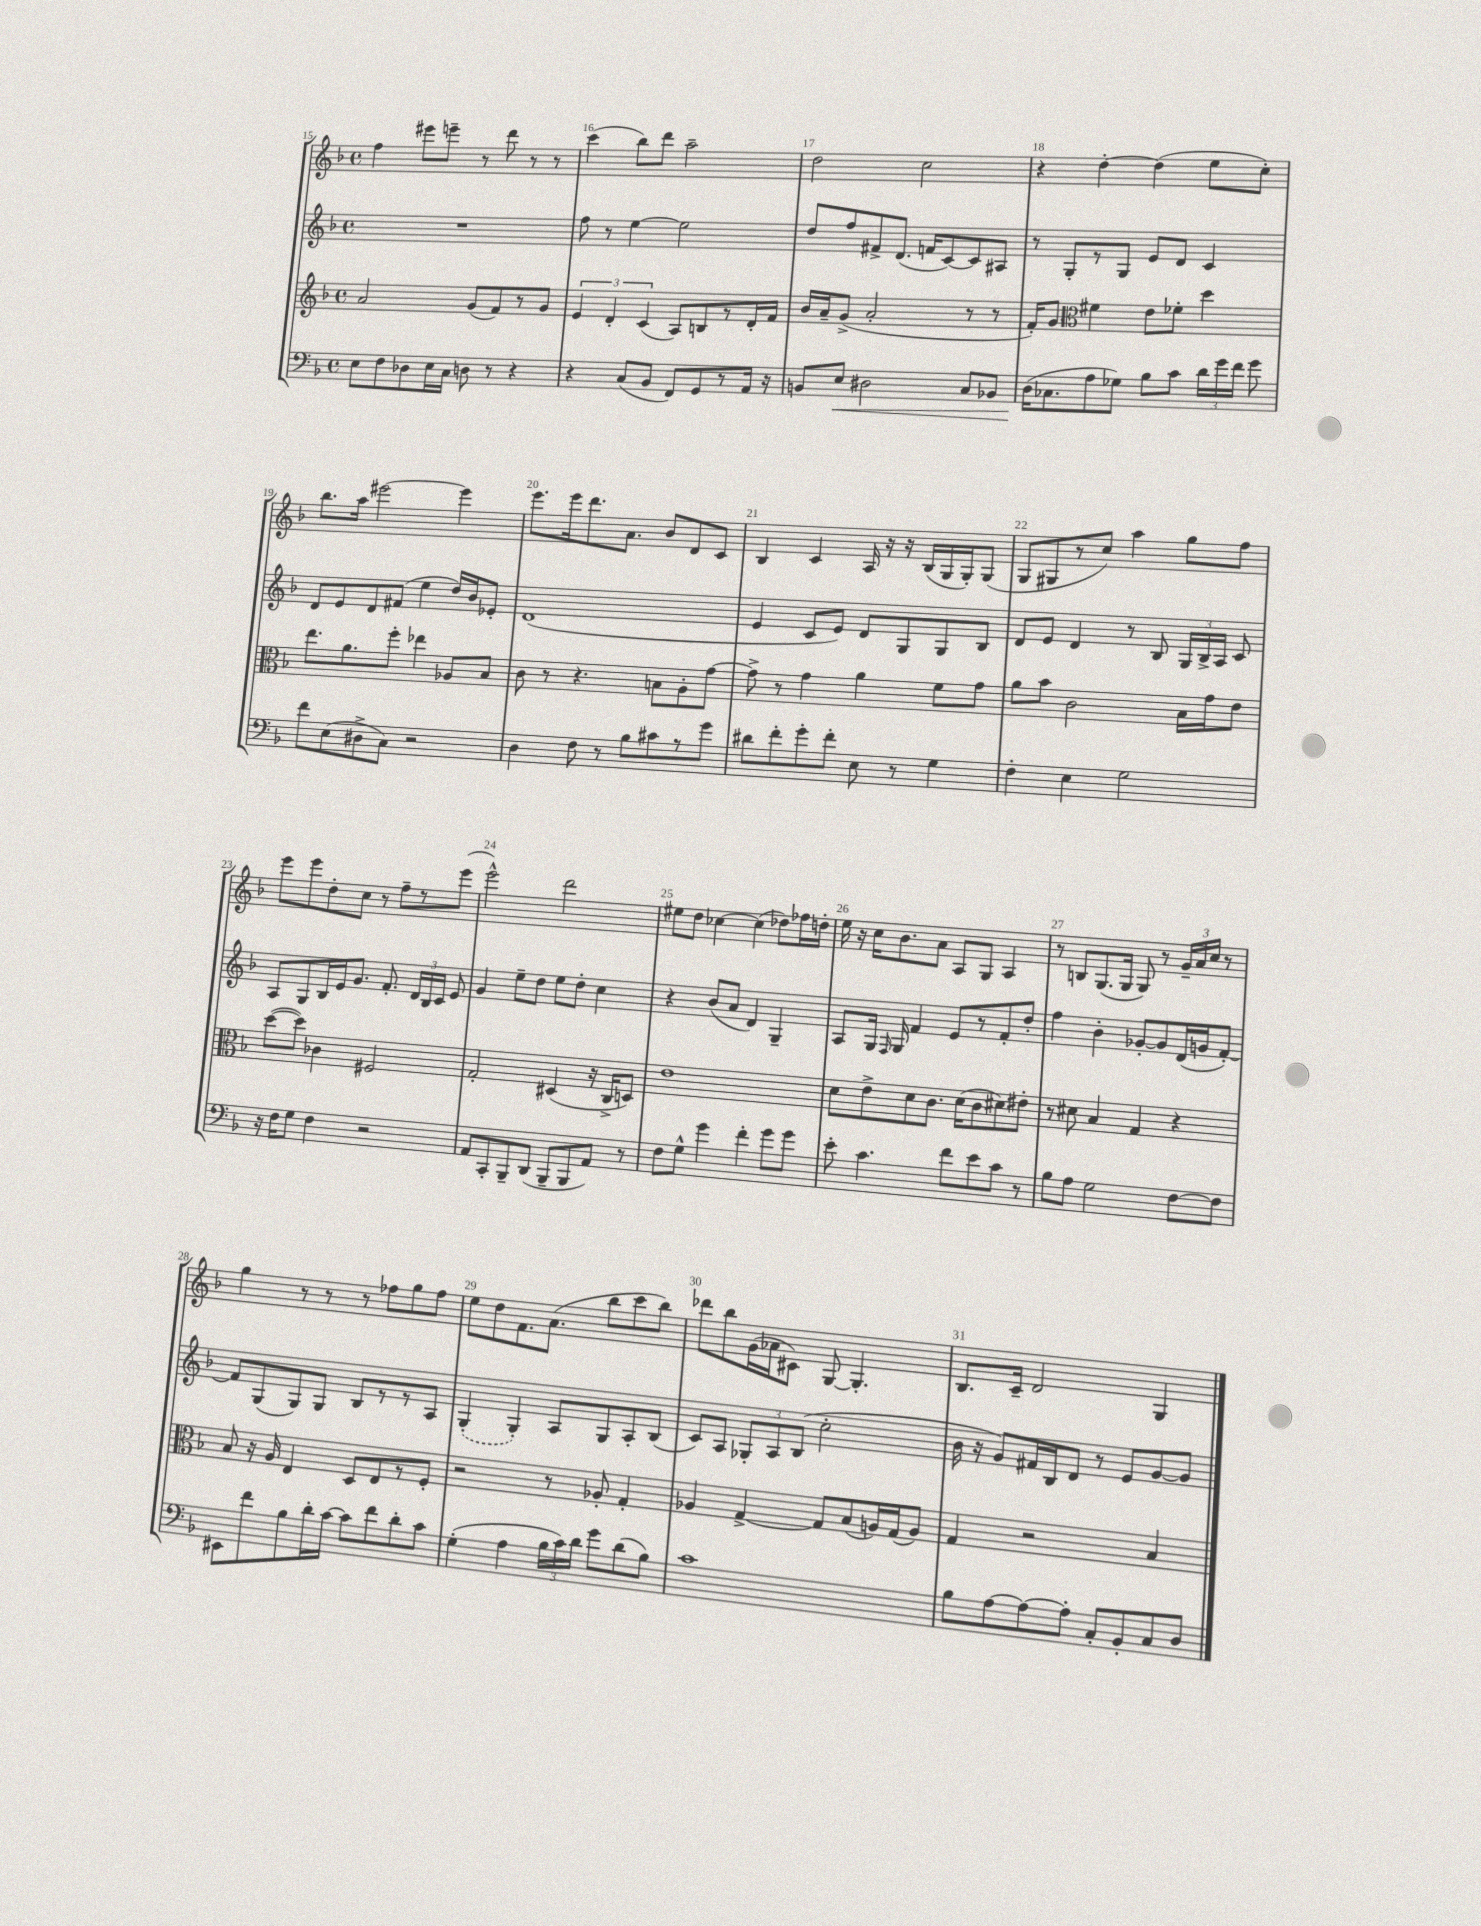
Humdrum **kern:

**kern	**kern	**kern	**kern
*staff4	*staff3	*staff2	*staff1
*clefF4	*clefG2	*clefG2	*clefG2
*k[b-]	*k[b-]	*k[b-]	*k[b-]
*M4/4	*M4/4	*M4/4	*M4/4
*met(c)	*met(c)	*met(c)	*met(c)
8E	2a	1r	4ff
8F	.	.	.
8D-	.	.	8eee#
16E	.	.	8eee~
16C	.	.	.
8D	(8g	.	8r
8r	8f)	.	8ddd
4r	8r	.	8r
.	8g	.	8r
=	=	=	=
4r	6e	8ff	(4ccc
.	.	8r	.
.	6d'	.	.
(8C	.	[4ee	8bb-)
.	(6c	.	.
8BB-	.	.	8ddd
8FF)	8A)	2ee]	2aa~
8GG	8B	.	.
8r	8r	.	.
16AA	16d'	.	.
16r	16f	.	.
=	=	=	=
8BB	16b-	8dd	2dd
.	16a~	.	.
8E	(8g^	8ff	.
2D#	2a'	8f#^	.
.	.	(8.d	.
.	.	.	2cc
.	.	16f	.
.	.	[8c)	.
8C	8r	8c]	.
8BB-	8r	8A#	.
=	=	=	=
(16D	16f')	8r	4r
8.C-	8.g	.	.
.	.	8G'	.
*	*clefC3	*	*
8A	4f#	8r	[4dd'
8G-)	.	8G	.
8B-	8e	8e	(4dd]
8c	8f-'	8d	.
24d	4dd	4c	8ee
24g	.	.	.
24f	.	.	.
8g	.	.	8cc')
=	=	=	=
8f	8.ee	8d	8.bb-
(8E	.	8e	.
.	8.a	.	16aa
8D#^	.	8d	[2eee#
8C)	8ff'	(8f#	.
2r	4ee-	4ee	.
.	8A-	16dd)	4eee#]
.	.	16b-	.
.	8B-	8e-'	.
=	=	=	=
4D	8c	(1d	8.eee
.	8r	.	.
.	.	.	16eee
8F	4.r	.	8.ddd
8r	.	.	.
.	.	.	8.a
8B-	.	.	.
8c#	8B	.	8b-
8r	8A'	.	8d
8g	[8g	.	8c
=	=	=	=
8d#	8g^]	4e	4B-
8f'	8r	.	.
8g'	4g	8c	4c
8f'	.	8e)	.
8E	4a	8d	16A
.	.	.	16r
8r	.	8G	16r
.	.	.	(16B-
4G	8f	8G	16G
.	.	.	16G')
.	8g	8B-	(8G
=	=	=	=
4F'	8a	8d	8G
.	8b-	8e	8G#
4E	2c	4d	8r
.	.	.	8cc)
2G	.	8r	4aa
.	.	8B-	.
.	16B-	24G	8gg
.	.	24B-^	.
.	16g	.	.
.	.	24A	.
.	8e	8c	8ff
=	=	=	=
16r	([8dd	8A	8eee
16F	.	.	.
8G	8dd])	8G	8eee
4F	4c-	16B-	8dd'
.	.	16e	.
.	.	8.g	8cc
2r	2F#	.	8r
.	.	8.f'	.
.	.	.	8ff~
.	.	24d	8r
.	.	24B-	.
.	.	24c	.
.	.	8e	(8eee
=	=	=	=
8AA	2G'	4g	2eee^^)
8CC'	.	.	.
8BBB-~	.	8ee~	.
(8DD	.	8dd	.
8BBB-~	(4D#	8ee	2ddd
8BBB-	.	8dd'	.
8AA)	16r	4cc	.
.	16C^	.	.
8r	8D)	.	.
=	=	=	=
8F	1e	4r	8ee#
8G^^	.	.	8dd
4g	.	(8b-	[4cc-
.	.	8a	.
4f'	.	4d)	(4cc-]
8g	.	4G~	8dd-)
8g	.	.	16ff-
.	.	.	16dd'
=	=	=	=
8e'	8d	8A	16ee
.	.	.	16r
4.c	8e^	16G	16cc
.	.	16qqF	.
.	.	16G	8.b-
.	8d	4f	.
.	8.c	.	8a
8f	.	8e	8A
.	(16d	.	.
8e	8c	8r	8G
8c	8d#)	8f'	4A
8r	8e#'	8dd'	.
=	=	=	=
8B-	8r	4ff	8r
8A	8d#	.	8B
2G	4B-	4b-'	(8.G
.	.	.	16G
.	4G	[8g-'	8G)
.	.	8g-]	8r
[8F	4r	(16d	24g~
.	.	.	24a
.	.	16g	.
.	.	.	24cc
8F]	.	[8f')	8r
=	=	=	=
8EE#	8B-	8f]	4gg
8f	16r	(8G	.
.	16A	.	.
8B-	4E	8G)	8r
16d'	.	8G	8r
[16c	.	.	.
8c]	8D	8B-	8r
8f	8E	8r	8ff-
8d'	8r	8r	8gg
8c	8F'	8A	8ff-
=	=	=	=
(4G'	2r	(4G'	8ee
.	.	.	8dd
4A	.	4G')	8.f
.	.	.	(8.a
24B-	8r	8A	.
24c)	.	.	.
24d	.	.	.
8g	8A-'	8G	8bb-
(8d	4G'	8A'	8ccc
8B-)	.	(8B-	8bb-)
=	=	=	=
1c	4A-	8c)	8ddd-
.	.	8A	8bb-
.	[4G^	12G-'	(16g
.	.	.	16a-
.	.	12A	.
.	.	.	8c#)
.	.	(12B-	.
.	8G]	2cc'	[8G
.	(8B-	.	4.G']
.	16A)	.	.
.	(16G	.	.
.	8A)	.	.
=	=	=	=
8B-	4G	16b-	8.B-
.	.	16r	.
[8A	.	8g)	.
.	.	.	16c~
8A_	2r	16f#	2d
.	.	16B-	.
8A']	.	8d	.
8C'	.	8r	.
8BB-'	.	8e	.
8C	4B-	[8g	4G
8D	.	8g]	.
==	==	==	==
*-	*-	*-	*-
